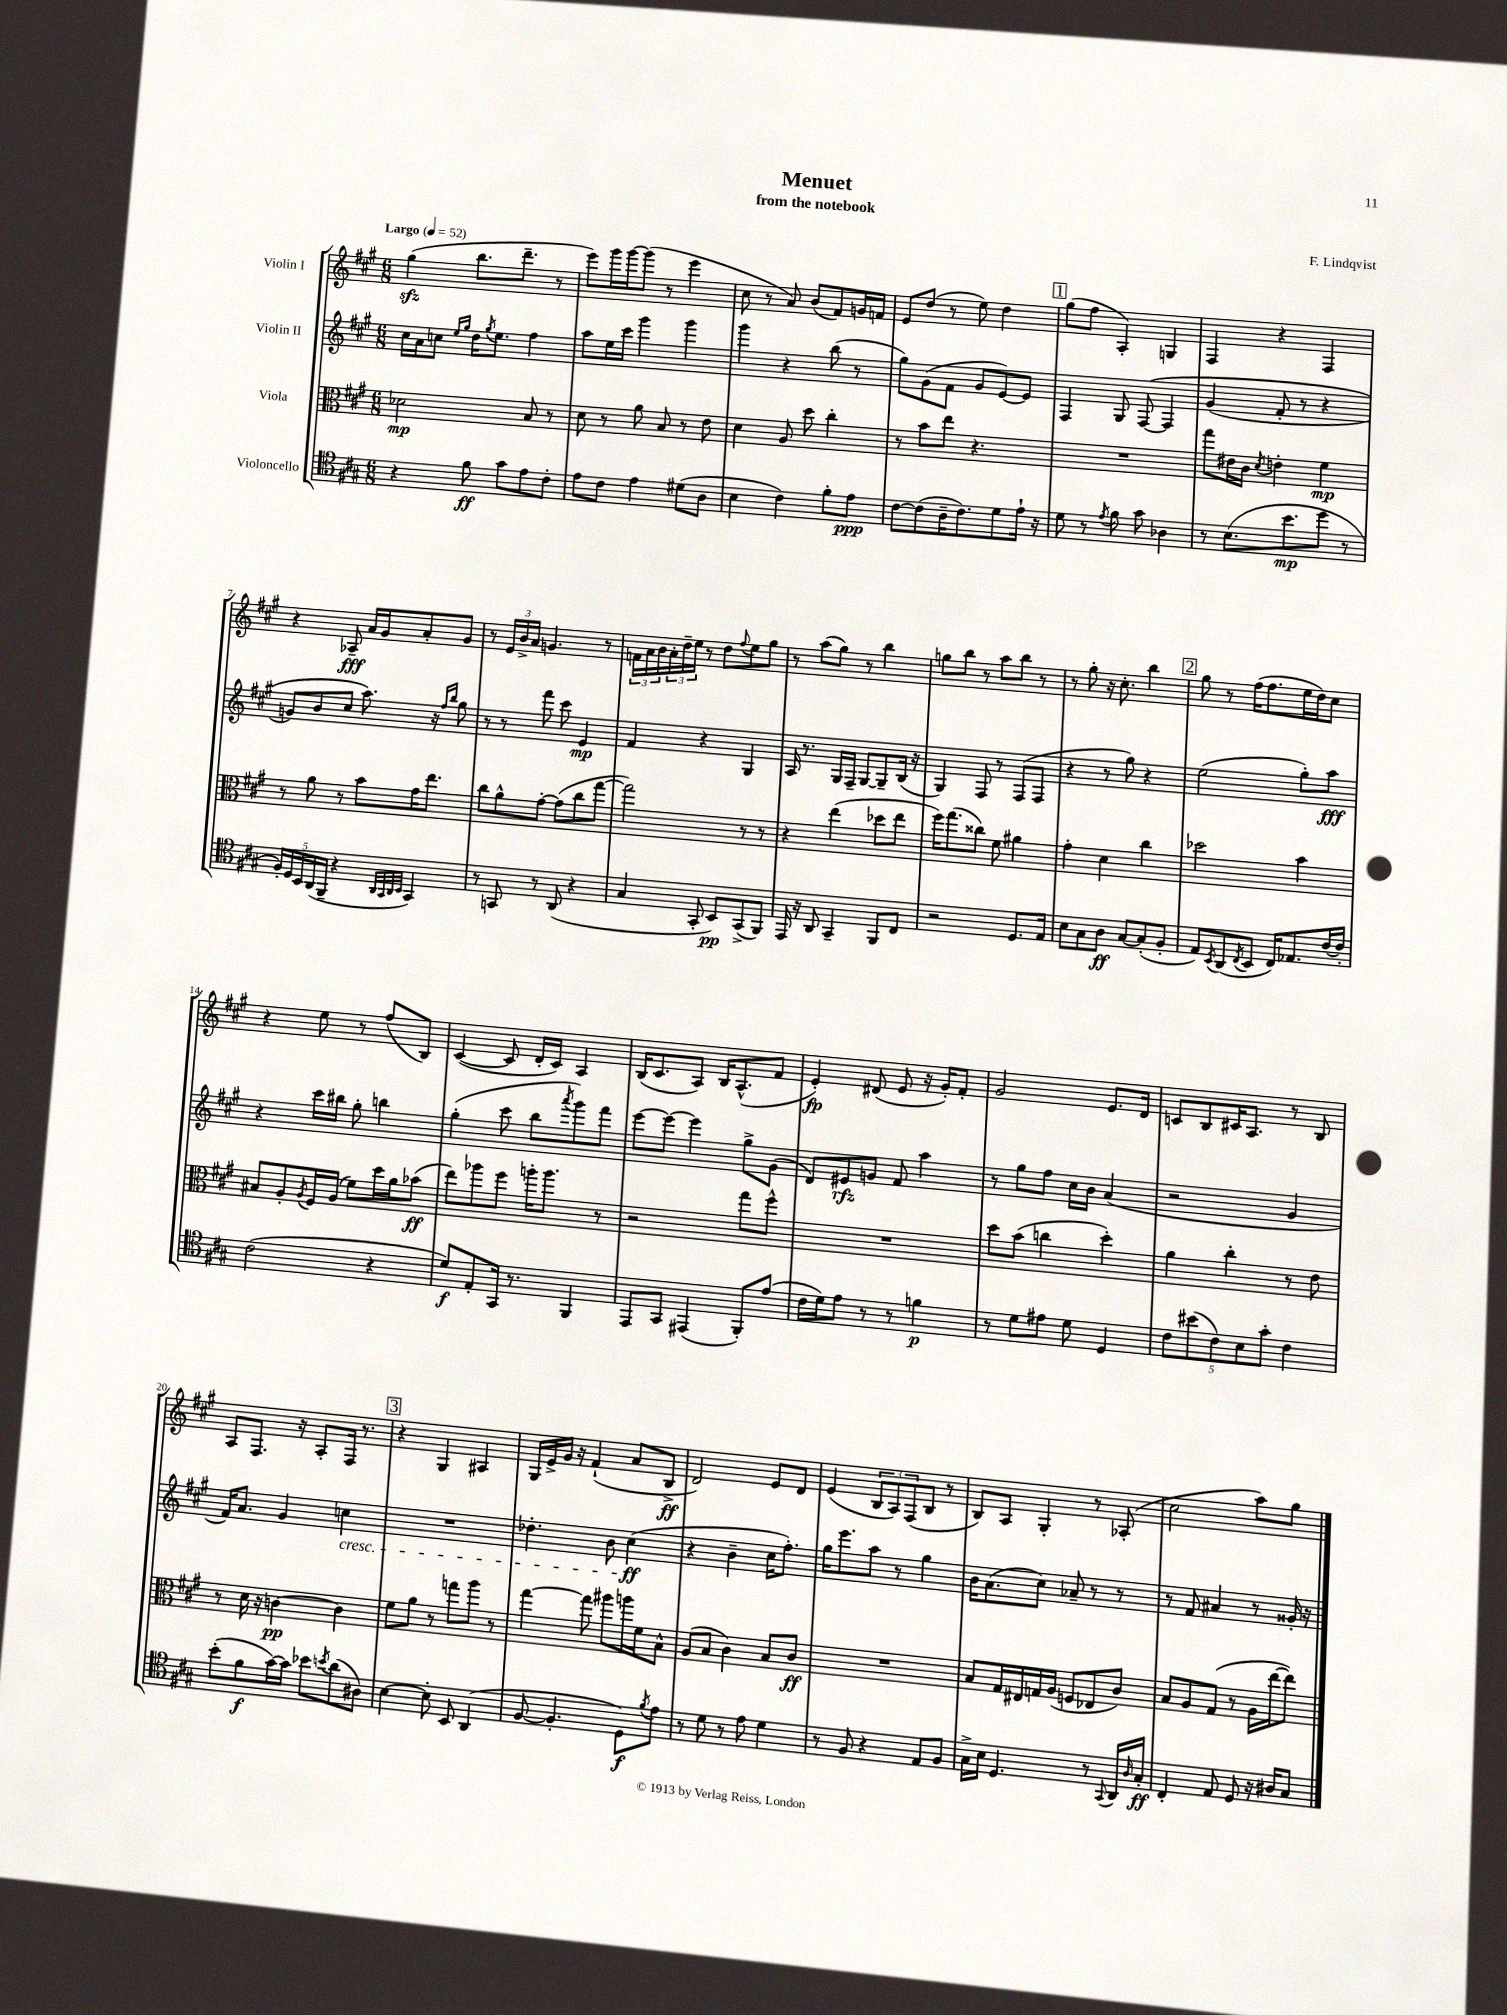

**kern	**kern	**kern	**kern
*staff4	*staff3	*staff2	*staff1
*clefC4	*clefC3	*clefG2	*clefG2
*k[f#c#g#]	*k[f#c#g#]	*k[f#c#g#]	*k[f#c#g#]
*M6/8	*M6/8	*M6/8	*M6/8
*MM52	*MM52	*MM52	*MM52
4r	2d-	16cc#	(4gg#
.	.	16a	.
.	.	8cc	.
.	.	16qqee	.
.	.	16qqgg#	.
8f#	.	16dd	8.bb
.	.	8qgg#	.
.	.	8.ee	.
8g#	.	.	.
.	.	.	8.ddd~
8e	8B	4ff#	.
8c#'	8r	.	8r
=	=	=	=
8e	8d	8aa	8eee)
8c#	8r	16ee	16ggg#
.	.	16ccc#	[16ggg#
4e	8a	4ggg#	(8ggg#]
.	8B	.	8r
(8d#	8r	4ggg#	4eee
8A	8e	.	.
=	=	=	=
4B	4d	4ggg#	8cc#
.	.	.	8r
4c#)	8A	4r	8a)
.	8dd	.	(8b
8f#'	4cc#'	(8bb	8f#)
8e	.	8r	16g
.	.	.	16f
=	=	=	=
[8c#	8r	8gg#)	8e
(8c#]	8b	(8g#	(8dd
16A~	8ee	8f#	8r
8.c#)	.	.	.
.	4.r	8g#	8ee)
8d	.	[8e)	4dd
16e`	.	8e]	.
16r	.	.	.
=	=	=	=
8d	2.r	4F#	(8gg#
8r	.	.	8ff#
8qe	.	.	.
8f#	.	8G#	4A')
8g#	.	&([8F#	.
4A-	.	4F#]	4G
=	=	=	=
8r	8gg#	(4g#	4F#
(8.B	16e#	.	.
.	16c#	.	.
.	8qd	.	.
.	4e'	8f#'	4r
8.b	.	.	.
.	.	8r	.
8dd	4f#	4r	4F#
8r	.	.	.
=	=	=	=
20F#')	8r	8g)	4r
20D	.	.	.
20BB	.	.	.
.	8a	8b	.
(20AA	.	.	.
20FF#~	.	.	.
4r	8r	8cc#	8A-~
.	8b	8.aa&)	16a
.	.	.	16g#
32qqAA	.	.	.
32qqGG#	.	.	.
32qqAA	.	.	.
32qqBB	.	.	.
4GG#)	16g#	.	8a'
.	8.ee	16r	.
.	.	16qqff#	.
.	.	16qqbb	.
.	.	8gg#	8g#
=	=	=	=
8r	8cc#	8r	8r
8GG	8a^^	8r	24e
.	.	.	24b^
.	.	.	24a
8r	[8g#'	8fff#	4.g
(8AA	(8g#]	8ccc#	.
4r	8cc#	4e	.
.	[8gg#	.	8r
=	=	=	=
4G#	2gg#])	4f#	24f
.	.	.	24a
.	.	.	24b
.	.	.	24a'
.	.	.	24dd~
.	.	.	24ee
8GG#'	.	4r	8r
8BB)	.	.	8dd
.	.	.	8qqff#
(8GG#^	8r	4G#	8ee
8FF#)	8r	.	8gg#
=	=	=	=
16EE	4r	16A	8r
16r	.	8.r	.
8AA	.	.	(8aa
4GG#~	(4ee	16G#	8gg#)
.	.	16F#~	.
.	.	[8G#	8r
8FF#	8dd-	8G#~]	4bb
8C#	8ee	(16B	.
.	.	16r	.
=	=	=	=
2r	16ff#)	4G#)	8gg
.	(8.gg#	.	.
.	.	.	8bb
.	8cc##)	8F#	8r
.	8f#	8r	8aa
8.D	4a#	(8F#	8bb
.	.	8F#	8r
16E	.	.	.
=	=	=	=
8B	4g#'	4r	8r
8G#	.	.	8gg#'
8A	4d	8r	16r
.	.	.	8.cc#'
[8G#	.	8gg#)	.
(8G#']	4cc#	4r	4bb
8F#'	.	.	.
=	=	=	=
8E)	2dd-	(2ee	8gg#
8qBB	.	.	.
(8AA	.	.	8r
8qC#	.	.	.
8BB	.	.	(16ff#
.	.	.	8.ff#
16C#)	.	.	.
8.E-	.	.	.
.	4b	8gg#')	16ee
.	.	.	16dd)
[16c#	.	8aa	8cc#
16c#']	.	.	.
=	=	=	=
(2c#	8B#	4r	4r
.	8A'	.	.
.	8qA	.	.
.	16F#	16ccc#	8ee
.	(16A	16bb#	.
.	8f#)	8gg#'	8r
4r	16dd	4bb	(8ff#
.	16a	.	.
.	(8b-	.	8B)
=	=	=	=
8d)	8ee)	(4gg#'	([4c#
8E'	8aa-	.	.
16GG#	8ff#	8ccc#	8c#]
8.r	.	.	.
.	16aa'	8bb	16d'
.	8.aa	.	16c#)
.	.	8qaaa	.
4FF#	.	8ggg#)	4A
.	8r	8fff#	.
=	=	=	=
8EE	2r	[8eee	(16B
.	.	.	8.c#
8GG#	.	8eee_	.
(4EE#	.	4eee]	8A)
.	.	.	16B
.	.	.	(8.A^^
8FF#')	8gg#	8gg#^	.
(8e	8ff#^^	(8g#	8f#
=	=	=	=
16c#	2.r	8d)	4e')
16d)	.	.	.
8e	.	8e#	.
8r	.	8g	(8d#
8r	.	8f#	8e
4f	.	4aa	16r
.	.	.	16g#')
.	.	.	8f#'
=	=	=	=
8r	8dd	8r	2g#
8d	(8b	8gg#	.
8e#	4cc	8ff#	.
8d	.	16cc#	.
.	.	16b	.
4D	4dd')	(4a	8.e
.	.	.	16d
=	=	=	=
10c#	4a	2r	8c
(10b#	.	.	.
.	.	.	8B
10c#)	.	.	.
.	4cc#'	.	16c#
10B	.	.	.
.	.	.	8.A
10g#'	.	.	.
4c#	8r	4g#	8r
.	8e	.	8B
=	=	=	=
(8b'	8r	16f#)	8A
.	.	8.a	.
8f#	16d	.	8.F#
.	16r	.	.
[16g#)	[4c	4g#	.
16g#]	.	.	16r
8b-	.	.	8A'
8qb	.	.	.
(8a	4c]	4cc	16F#
.	.	.	8.r
8A#)	.	.	.
=	=	=	=
[4B	8f#	2.r	4r
.	8a	.	.
8B']	8r	.	4G#
8BB	8gg	.	.
(4AA	8aa	.	4A#
.	8r	.	.
=	=	=	=
[8F#	[4gg#	4.dd-'	16G#
.	.	.	16e^
4.F#']	.	.	16g#
.	.	.	16r
.	8gg#]	.	(4f#`
.	8aa#	8b	.
8D)	16aa	(4cc#	8a
.	16f#	.	.
8qf#	.	.	.
8e	8B^^	.	8B^
=	=	=	=
8r	(8A	4r	2d)
8d	8B	.	.
8r	4c#)	4b~	.
8e	.	.	.
4d	8B	16cc#	8e
.	.	8.ff#')	.
.	8c#	.	8d
=	=	=	=
8r	2.r	16gg#	(4e
.	.	8.eee	.
8F#	.	.	.
4r	.	8aa	12B
.	.	.	12A)
.	.	8r	.
.	.	.	(12F#
8E	.	4gg#	8B
8F#	.	.	8r
=	=	=	=
16G#^	8B	16b	8B)
16B	.	(8.a	.
4.D	16G#	.	8A
.	16E#	.	.
.	16G	8cc#)	4G#'
.	(16A	.	.
.	8F	8a-~	.
8r	8E-	8r	8r
8qqGG#	.	.	.
16AA	8c#)	8r	(8A-'
16qqA	.	.	.
16G#'	.	.	.
=	=	=	=
4C#'	8B	8r	2cc#
.	8A	8f#	.
8E	(8G#	4a#	.
8D	8r	.	.
16r	16A	8r	8aa)
16A#	[16ee	.	.
8G#	8ee])	16g##'	8gg#
.	.	16r	.
==	==	==	==
*-	*-	*-	*-
